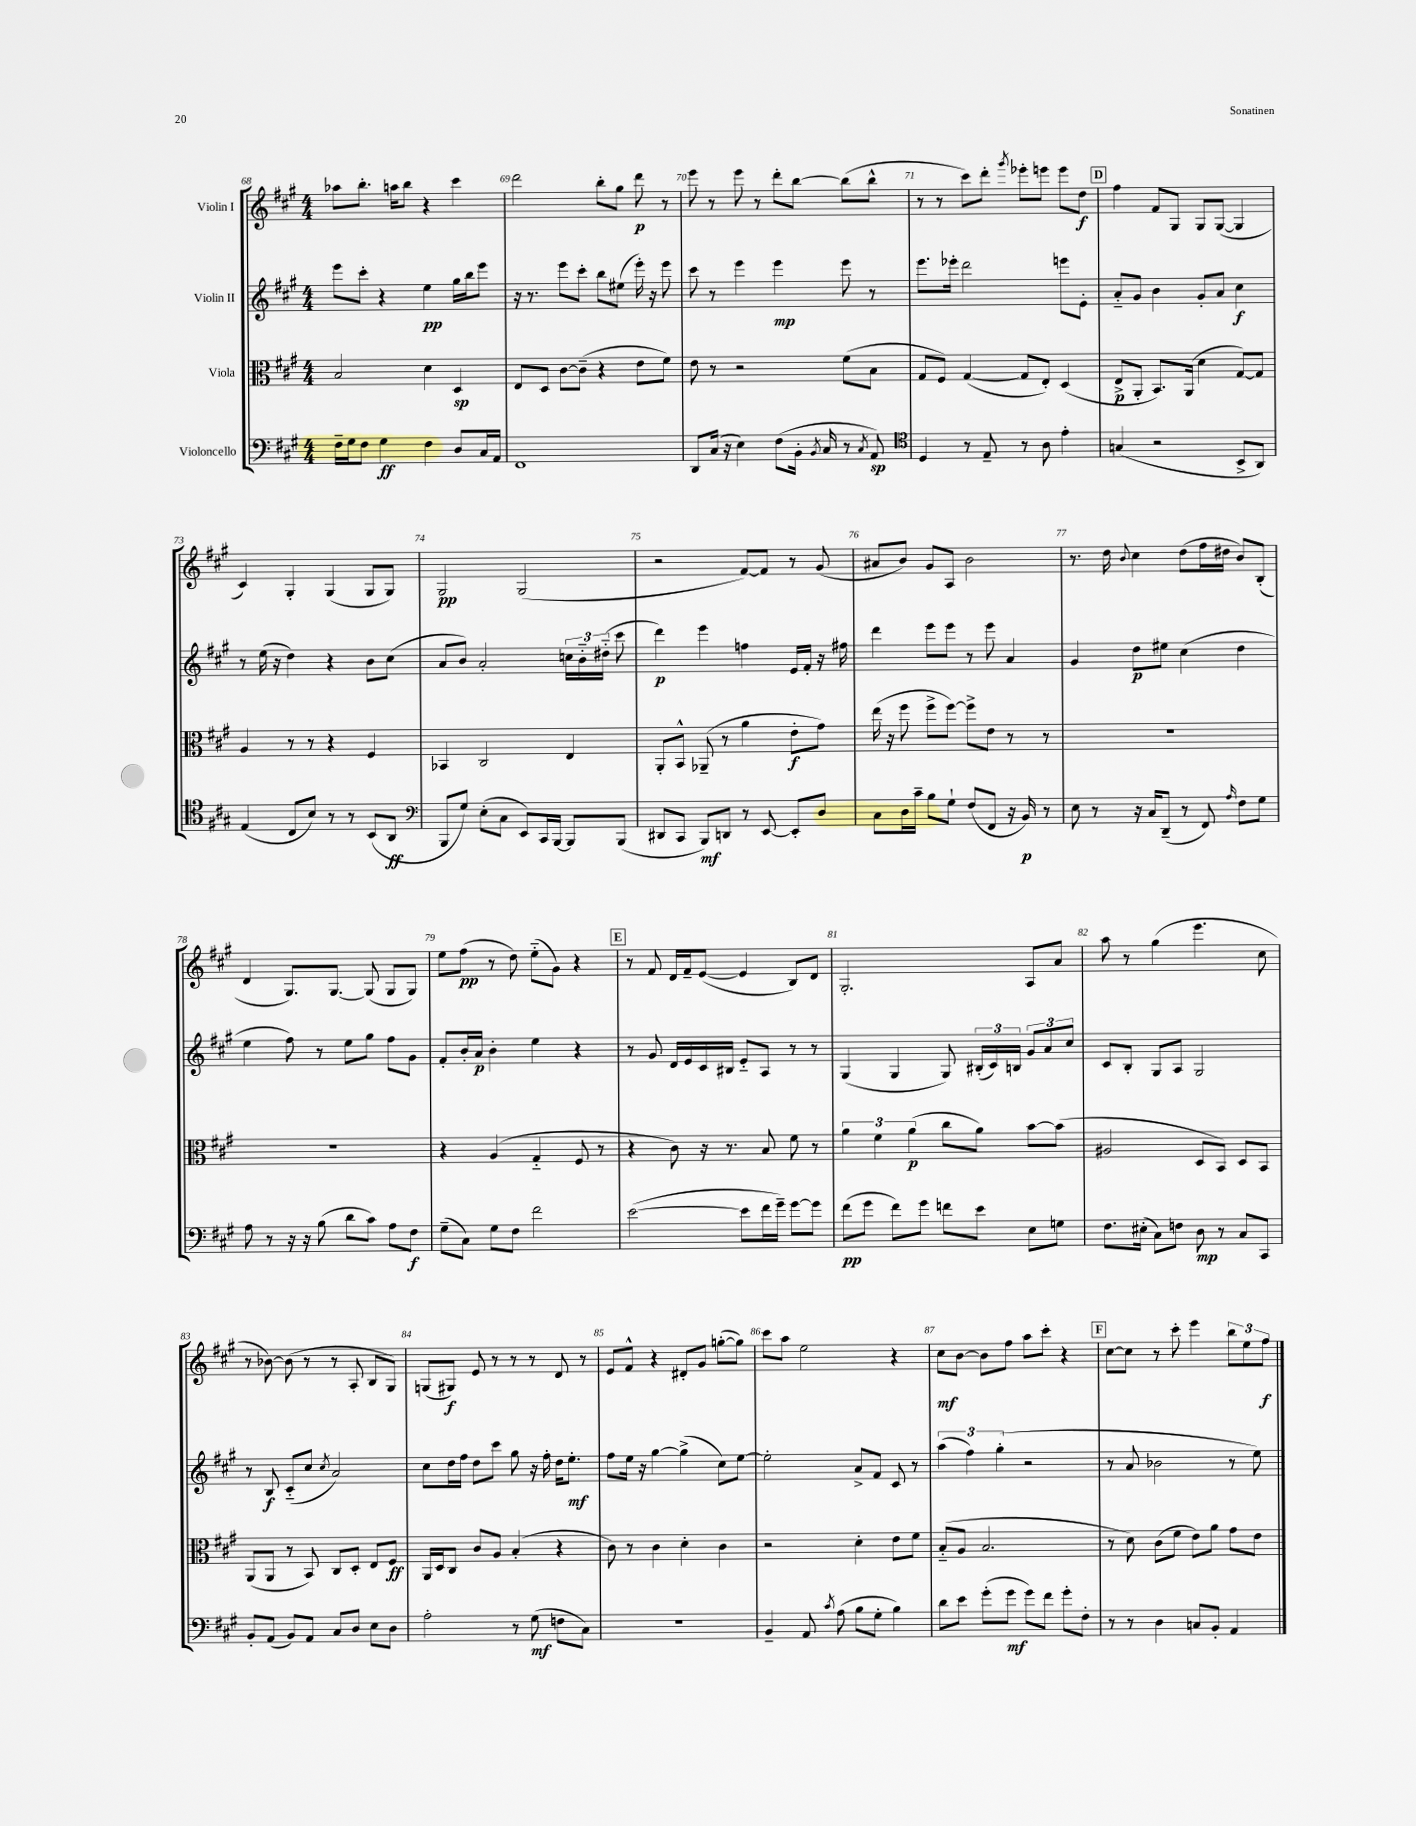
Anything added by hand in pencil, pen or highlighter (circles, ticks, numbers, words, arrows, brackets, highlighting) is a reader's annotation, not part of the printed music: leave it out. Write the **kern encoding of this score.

**kern	**dynam	**kern	**dynam	**kern	**dynam	**kern	**dynam
*part4	*part4	*part3	*part3	*part2	*part2	*part1	*part1
*staff4	*staff4	*staff3	*staff3	*staff2	*staff2	*staff1	*staff1
*I"Violoncello	*	*I"Viola	*	*I"Violin II	*	*I"Violin I	*
*clefF4	*	*clefC3	*	*clefG2	*	*clefG2	*
*k[f#c#g#]	*	*k[f#c#g#]	*	*k[f#c#g#]	*	*k[f#c#g#]	*
*M4/4	*	*M4/4	*	*M4/4	*	*M4/4	*
=68	=68	=68	=68	=68	=68	=68	=68
16F#~\LL	.	2B/	.	8eee\L	.	8aa-X\L	.
16G#\J	.	.	.	.	.	.	.
8F#\J	.	.	.	8ccc#'\J	.	8.bb'\J	.
4G#\	ff	.	.	4r	.	.	.
.	.	.	.	.	.	16aan\KL	.
.	.	.	.	.	.	8bb\J	.
4F#\	.	4d\	.	4ee\	pp	4r	.
8D/L	.	4D/	sp	16gg#\LL	.	4ccc#\	.
.	.	.	.	16bb\J	.	.	.
16C#/L	.	.	.	8eee\J	.	.	.
16AA/JJ	.	.	.	.	.	.	.
=69	=69	=69	=69	=69	=69	=69	=69
1FF#	.	8E/L	.	16r	.	2ddd\	.
.	.	.	.	8.r	.	.	.
.	.	8D/J	.	.	.	.	.
.	.	[8c#\L	.	8eee\L	.	.	.
.	.	(8c#~\J]	.	8ccc#'\J	.	.	.
.	.	4r	.	8bb\L	.	8bb'\L	.
.	.	.	.	(8ee#X\J	.	8gg#\J	.
.	.	8e\L	.	16eee'\)	.	8ddd\	p
.	.	.	.	16r	.	.	.
.	.	8f#\J)	.	8eee\	.	8r	.
=70	=70	=70	=70	=70	=70	=70	=70
8DD/L	.	8e\	.	8ccc#\	.	8eee\	.
(16C#/Jk	.	8r	.	8r	.	8r	.
16r	.	.	.	.	.	.	.
4E\)	.	2r	.	4eee\	.	8eee\	.
.	.	.	.	.	.	8r	.
(8F#\L	.	.	.	4eee\	mp	8ddd'\L	.
16BB'\Jk	.	.	.	.	.	[8bb\J	.
8qBB/	.	.	.	.	.	.	.
16C#/	.	.	.	.	.	.	.
8r	.	(8f#\L	.	8eee\	.	(8bb\L]	.
8qC#/	.	.	.	.	.	.	.
8AA/)	sp	8B\J	.	8r	.	8bb^^\J	.
=71	=71	=71	=71	=71	=71	=71	=71
*clefC4	*	*	*	*	*	*	*
4D/	.	8G#/L	.	8.eee\L	.	8r	.
.	.	8F#/J)	.	.	.	8r	.
.	.	.	.	16eee-X'\Jk	.	.	.
8r	.	([4G#/	.	2ddd\	.	8ccc#\L)	.
8E~/	.	.	.	.	.	8ddd'\J	.
.	.	.	.	.	.	8qggg#/	.
8r	.	8G#/L]	.	.	.	8eee-X'\L	.
8A\	.	8E'/J)	.	.	.	8eeen\J	.
4e'\	.	(4D/	.	8eeen\L	.	8eee\L	.
.	.	.	.	8e'\J	.	8dd\J	f
!!LO:REH:place=s1:t=D
=72	=72	=72	=72	=72	=72	=72	=72
(4Gn/	.	8E^/L	p	8a/L	.	4ff#\	.
.	.	8AA'/J	.	8g#/J	.	.	.
2r	.	8.BB/L)	.	4b\	.	8f#/L	.
.	.	.	.	.	.	8G#/J	.
.	.	(16AA/Jk	.	.	.	.	.
.	.	4d\	.	8g#'/L	.	8G#/L	.
.	.	.	.	8a/J	.	([8G#/J	.
8BB^/L	.	[8G#/L)	.	4cc#\	f	4G#/]	.
8AA/J)	.	8G#/J]	.	.	.	.	.
!!LO:LB:g=z
=73	=73	=73	=73	=73	=73	=73	=73
(4E/	.	4A/	.	8r	.	4c#/)	.
.	.	.	.	(16ee\	.	.	.
.	.	.	.	16r	.	.	.
8C#/L	.	8r	.	4dd\)	.	4G#'/	.
8B/J)	.	8r	.	.	.	.	.
8r	.	4r	.	4r	.	(4G#/	.
8r	.	.	.	.	.	.	.
(8BB/L	.	4F#/	.	8b\L	.	8G#/L	.
8AA/J	ff	.	.	(8cc#\J	.	8G#/J)	.
=74	=74	=74	=74	=74	=74	=74	=74
*clefF4	*	*	*	*	*	*	*
8BBB/L	.	4BB-X/	.	8a/L	.	2G#/	pp
8G#/J)	.	.	.	8b/J)	.	.	.
(8E'\L	.	2C#/	.	2a'/	.	.	.
8C#\J	.	.	.	.	.	.	.
8EE/L)	.	.	.	.	.	(2G#/	.
16CC#/L	.	.	.	.	.	.	.
[16BBB/JJ	.	.	.	.	.	.	.
8BBB/L]	.	4E/	.	24ccn\LL	.	.	.
.	.	.	.	24b\	.	.	.
.	.	.	.	(24dd#X\JJ	.	.	.
(8BBB/J	.	.	.	8ccc#\	.	.	.
=75	=75	=75	=75	=75	=75	=75	=75
8DD#X/L	.	8AA'/L	.	4ddd\)	p	2r	.
8CC#/J	.	8BB^^/J	.	.	.	.	.
8BBB/L)	mf	(8AA-X~/	.	4eee\	.	.	.
8DDn/J	.	8r	.	.	.	.	.
8r	.	4a\	.	4ffn\	.	[8f#/L)	.
[8EE/	.	.	.	.	.	8f#/J]	.
8EE'/L]	.	8e'\L	f	16e/LL	.	8r	.
.	.	.	.	16f#'/JJ	.	.	.
8D/J	.	8g#\J)	.	16r	.	(8g#/	.
.	.	.	.	16ff#X\	.	.	.
=76	=76	=76	=76	=76	=76	=76	=76
8C#\L	.	(16ee\	.	4ddd\	.	8a#X/L	.
.	.	16r	.	.	.	.	.
16D\L	.	8ff#\	.	.	.	8b/J)	.
16c#~\JJ	.	.	.	.	.	.	.
8B\L	.	8ff#^\L	.	8eee\L	.	8g#/L	.
8G#`\J	.	[8ff#\J)	.	8eee\J	.	8A/J	.
(8F#/L	.	8ff#^\L]	.	8r	.	2b\	.
8FF#/J	.	8e\J	.	8eee\	.	.	.
16r	.	8r	.	4a/	.	.	.
16BB/)	p	.	.	.	.	.	.
8r	.	8r	.	.	.	.	.
=77	=77	=77	=77	=77	=77	=77	=77
8E\	.	1r	.	4g#/	.	8.r	.
8r	.	.	.	.	.	.	.
.	.	.	.	.	.	16dd\	.
.	.	.	.	.	.	8qqb/	.
16r	.	.	.	8dd\L	p	4cc#\	.
16C#/KL	.	.	.	.	.	.	.
(8DD~/J	.	.	.	8ee#X\J	.	.	.
8r	.	.	.	(4cc#\	.	(8dd\L	.
8FF#/)	.	.	.	.	.	16ff#\L	.
.	.	.	.	.	.	16dd#X\JJ	.
16qqA/	.	.	.	.	.	.	.
8F#\L	.	.	.	4dd\	.	8b/L)	.
8G#\J	.	.	.	.	.	(8B'/J	.
!!LO:LB:g=z
=78	=78	=78	=78	=78	=78	=78	=78
8A\	.	1r	.	4ee\	.	4d/	.
8r	.	.	.	.	.	.	.
16r	.	.	.	8ff#\)	.	8.G#/L)	.
16r	.	.	.	.	.	.	.
(8B\	.	.	.	8r	.	.	.
.	.	.	.	.	.	[8.G#/J	.
8d\L	.	.	.	8ee\L	.	.	.
8c#\J)	.	.	.	8gg#\J	.	(8G#/]	.
8A\L	.	.	.	8ff#\L	.	8G#/L	.
8F#\J	f	.	.	8g#\J	.	8G#/J)	.
=79	=79	=79	=79	=79	=79	=79	=79
(8G#~\L	.	4r	.	8f#'/L	.	8ee\L	.
8C#\J)	.	.	.	16b'/L	.	(8ff#\J	pp
.	.	.	.	16a/JJ	p	.	.
8G#\L	.	(4A/	.	4b'\	.	8r	.
8F#\J	.	.	.	.	.	8dd\)	.
2f#\	.	4G#/	.	4ee\	.	(8ee\L	.
.	.	.	.	.	.	8g#\J)	.
.	.	8F#/	.	4r	.	4r	.
.	.	8r	.	.	.	.	.
!!LO:REH:place=s1:t=E
=80	=80	=80	=80	=80	=80	=80	=80
([2e\	.	4r	.	8r	.	8r	.
.	.	.	.	8g#/	.	8f#/	.
.	.	8c#\)	.	16d/LL	.	16d/LL	.
.	.	.	.	16e/	.	16f#~/J	.
.	.	16r	.	16c#/	.	([8e/J	.
.	.	8.r	.	16B#X/JJ	.	.	.
8e\L]	.	.	.	8e/L	.	4e/]	.
16f#\L	.	8B/	.	8A/J	.	.	.
16g#~\JJ)	.	.	.	.	.	.	.
[8g#\L	.	8f#\	.	8r	.	8B/L)	.
8g#\J]	.	8r	.	8r	.	8d/J	.
=81	=81	=81	=81	=81	=81	=81	=81
(8f#\L	pp	6a\	.	(4G#/	.	2.G#'/	.
8g#\J	.	.	.	.	.	.	.
.	.	6f#\	.	.	.	.	.
8f#\L)	.	.	.	4G#/	.	.	.
.	.	(6a\	p	.	.	.	.
8g#\J	.	.	.	.	.	.	.
8fn\L	.	8cc#\L	.	8G#/)	.	.	.
8e\J	.	8a\J)	.	(24B#X'/LL	.	.	.
.	.	.	.	24c#/)	.	.	.
.	.	.	.	24Bn/JJ	.	.	.
8E\L	.	[8b\L	.	12g#/L	.	8A/L	.
.	.	.	.	12a/	.	.	.
8Gn\J	.	(8b\J]	.	.	.	8a/J	.
.	.	.	.	12cc#/J	.	.	.
=82	=82	=82	=82	=82	=82	=82	=82
8.F#\L	.	2A#X/	.	8c#/L	.	8aa\	.
.	.	.	.	8B'/J	.	8r	.
(16E#X'\Jk	.	.	.	.	.	.	.
8C#\L)	.	.	.	8G#/L	.	(4gg#\	.
8Fn\J	.	.	.	8A/J	.	.	.
8D\	mp	8D/L	.	2G#/	.	4.eee\	.
8r	.	8BB/J)	.	.	.	.	.
8C#/L	.	8D/L	.	.	.	.	.
8CC#/J	.	8BB/J	.	.	.	8cc#\	.
!!LO:LB:g=z
=83	=83	=83	=83	=83	=83	=83	=83
8BB'/L	.	(8AA/L	.	8r	.	8r	.
(8AA/J	.	8AA/J	.	8B/	f	[8b-X\)	.
8BB/L)	.	8r	.	(8c#/L	.	(8b-\]	.
8AA/J	.	8BB/)	.	8cc#/J	.	8r	.
.	.	.	.	8qcc#/	.	.	.
8C#/L	.	8C#/L	.	2a/)	.	8r	.
8D/J	.	8D'/J	.	.	.	8A'/	.
8E\L	.	8E/L	.	.	.	8B/L	.
8D\J	.	8F#/J	ff	.	.	8G#/J)	.
=84	=84	=84	=84	=84	=84	=84	=84
2A'\	.	16AA/LL	.	8cc#\L	.	(8Gn/L	.
.	.	16D/J	.	.	.	.	.
.	.	8C#/J	.	16dd\L	.	8G#X/J)	f
.	.	.	.	16ff#\JJ	.	.	.
.	.	8c#/L	.	8dd\L	.	8e/	.
.	.	8A/J	.	8ccc#\J	.	8r	.
8r	.	(4B'/	.	8gg#\	.	8r	.
(8G#\	mf	.	.	16r	.	8r	.
.	.	.	.	16ff#'\	.	.	.
8Fn\L	.	4r	.	16dd\KL	.	8d/	.
.	.	.	.	8.ee'\J	mf	.	.
8C#\J)	.	.	.	.	.	8r	.
=85	=85	=85	=85	=85	=85	=85	=85
1r	.	8c#\)	.	8ff#\L	.	8e/L	.
.	.	8r	.	16ee\Jk	.	8f#^^/J	.
.	.	.	.	16r	.	.	.
.	.	4c#\	.	[4gg#\	.	4r	.
.	.	4d'\	.	(4gg#^\]	.	8d#X'/L	.
.	.	.	.	.	.	8g#/J	.
.	.	4c#\	.	8cc#\L)	.	([8ggn'\L	.
.	.	.	.	[8ee\J	.	8gg\J])	.
=86	=86	=86	=86	=86	=86	=86	=86
4BB~/	.	2r	.	2ee'\]	.	8ccc#\L	.
.	.	.	.	.	.	8aa\J	.
8AA/	.	.	.	.	.	2ee\	.
8qc#/	.	.	.	.	.	.	.
(8A\	.	.	.	.	.	.	.
8B\L	.	4d'\	.	8a^/L	.	.	.
8G#'\J	.	.	.	8f#/J	.	.	.
4B\)	.	8e\L	.	8c#/	.	4r	.
.	.	8f#\J	.	8r	.	.	.
=87	=87	=87	=87	=87	=87	=87	=87
8d\L	.	(8B/L	.	(6aa\	.	8cc#\L	mf
8e\J	.	8A/J	.	.	.	[8b\J	.
.	.	.	.	6ff#\)	.	.	.
(8g#'\L	.	2.B/	.	.	.	8b\L]	.
.	.	.	.	(6gg#'\	.	.	.
8g#\J	mf	.	.	.	.	8ff#\J	.
8g#\L)	.	.	.	2r	.	8aa\L	.
8f#\J	.	.	.	.	.	8ccc#'\J	.
8g#'\L	.	.	.	.	.	4r	.
8F#'\J	.	.	.	.	.	.	.
!!LO:REH:place=s1:t=F
=88	=88	=88	=88	=88	=88	=88	=88
8r	.	8r	.	8r	.	[8cc#\L	.
8r	.	8d\)	.	8a/	.	8cc#\J]	.
4D\	.	(8c#\L	.	2b-X\	.	8r	.
.	.	8f#\J	.	.	.	8ccc#'\	.
8Cn/L	.	8e\L)	.	.	.	4eee\	.
8BB'/J	.	8a\J	.	.	.	.	.
4AA/	.	8g#\L	.	8r	.	12bb\L	.
.	.	.	.	.	.	12ee\	.
.	.	8e\J	.	8ee\)	.	.	.
.	.	.	.	.	.	12ff#\J	f
==	==	==	==	==	==	==	==
*-	*-	*-	*-	*-	*-	*-	*-
